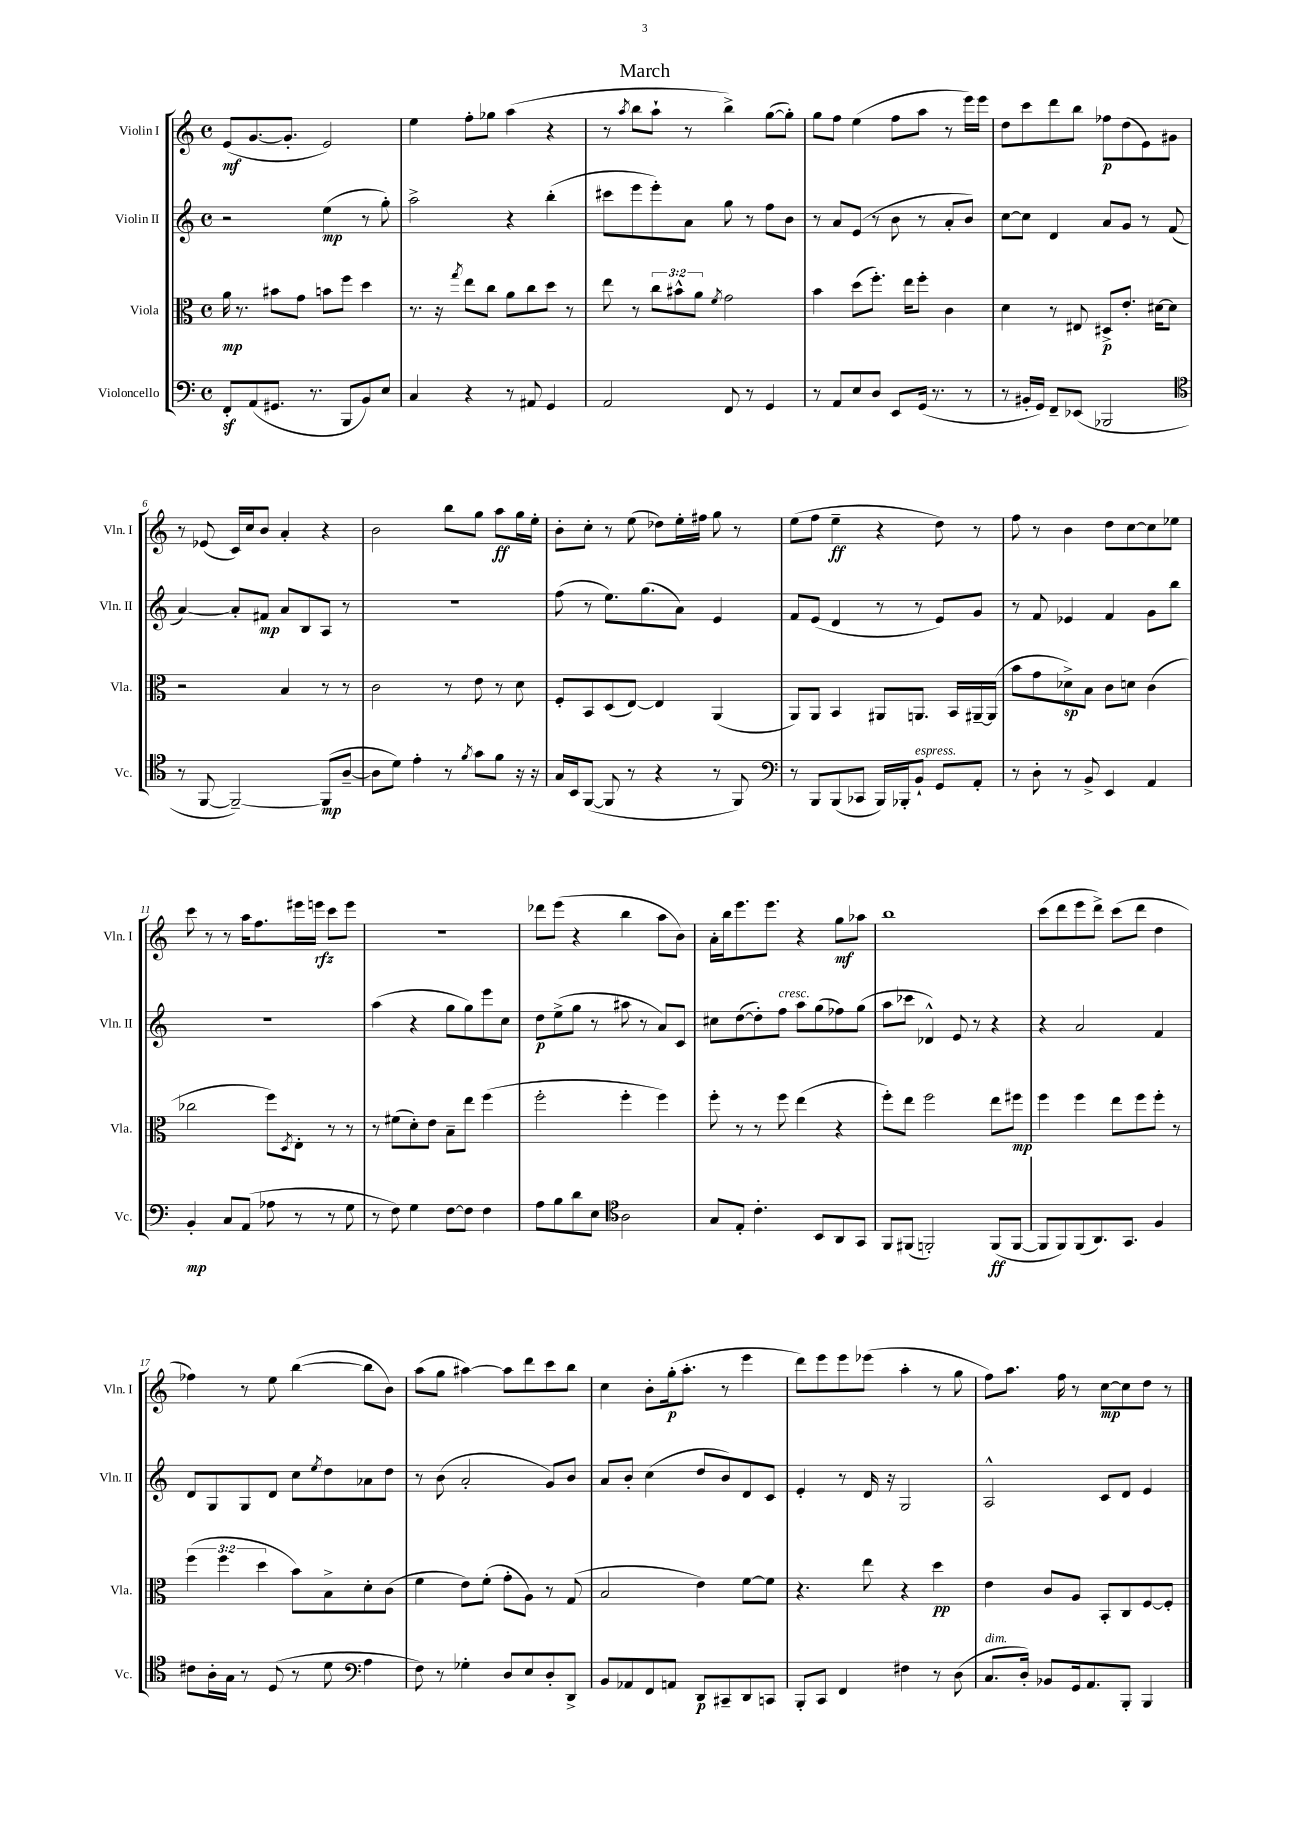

**kern	**kern	**kern	**kern
*staff4	*staff3	*staff2	*staff1
*clefF4	*clefC3	*clefG2	*clefG2
*k[]	*k[]	*k[]	*k[]
*M4/4	*M4/4	*M4/4	*M4/4
*met(c)	*met(c)	*met(c)	*met(c)
8FF'	16a	2r	(8e
.	8.r	.	.
(8AA	.	.	[8.g
8.GG#	8b#	.	.
.	.	.	8.g']
.	8g	.	.
8.r	.	.	.
.	8b	(4ee	2e)
8BBB	8ff	.	.
8BB)	4dd	8r	.
8E	.	8gg')	.
=	=	=	=
4C	8.r	2aa^	4ee
.	16r	.	.
.	8qgg	.	.
4r	8ee	.	8ff'
.	8cc	.	8gg-
8r	8a	4r	(4aa
8AA#	8cc	.	.
4GG	8dd	(4bb'	4r
.	8r	.	.
=	=	=	=
2AA	8ee	8ccc#	8r
.	.	.	8qaa
.	8r	8eee	8bb
.	12cc	8eee')	8aa`
.	12b#^^	.	.
.	.	8a	8r
.	12a	.	.
.	8qf	.	.
8FF	2g	8gg	4bb^)
8r	.	8r	.
4GG	.	8ff	([8gg
.	.	8b	8gg'])
=	=	=	=
8r	4b	8r	8gg
8AA	.	8a	8ff
8E	(8dd	(8e	(4ee
8D	8.ff')	8r	.
8EE	.	8b	8ff
.	16ee	.	.
(16GG	8ff'	8r	8aa
8.r	.	.	.
.	4c	8a'	8r
8r	.	8b)	16eee)
.	.	.	16eee
=	=	=	=
8r	4d	[8cc	8dd
16BB#'	.	8cc]	8ccc
16GG)	.	.	.
8FF~	8r	4d	8ddd
(8EE-	8E#	.	8bb
2BBB-	8D#^	8a	8ff-
.	8.e'	8g	(8dd
.	.	8r	8e)
.	[16d#	.	.
.	8d#]	(8f	8g#
=	=	=	=
*clefC4	*	*	*
8r	2r	[4a)	8r
[8FF	.	.	(8e-
2FF~_)	.	8a']	16c)
.	.	.	16cc
.	.	8f#	8b
.	4B	8a	4a'
.	.	8B	.
(8FF]	8r	8A	4r
[8A~	8r	8r	.
=	=	=	=
8A]	2c	1r	2b
8d)	.	.	.
4e'	.	.	.
8r	8r	.	8bb
8qf	.	.	.
8g	8e	.	8gg
8f	8r	.	8aa
16r	8d	.	16gg
16r	.	.	16ee'
=	=	=	=
16G	8F'	(8ff	8b'
16BB	.	.	.
([8FF	8BB	8r	8cc'
8FF]	(8D	8.ee)	8r
8r	[8E)	.	(8ee
.	.	(8.gg	.
4r	4E]	.	8dd-)
.	.	8a)	16ee'
.	.	.	16ff#
8r	(4AA	4e	8gg
8FF)	.	.	8r
=	=	=	=
*clefF4	*	*	*
8r	8AA)	8f	(8ee
8BBB	8AA	(8e	8ff
(8BBB	4BB	4d	4ee~
8CC-	.	.	.
16BBB)	8AA#	8r	4r
16BBB-'	.	.	.
8BB`	8.AA	8r	.
8GG	.	8e)	8dd)
.	16BB	.	.
8AA'	[16AA#~	8g	8r
.	(16AA#]	.	.
=	=	=	=
8r	8b	8r	8ff
8D'	8g	8f	8r
8r	8d-^)	4e-	4b
8BB^	8B	.	.
4EE	8c	4f	8dd
.	8d	.	[8cc
4AA	(4c	8g	8cc]
.	.	8bb	8ee-
=	=	=	=
4BB'	2cc-	1r	8ccc
.	.	.	8r
8C	.	.	8r
(8AA	.	.	16aa
.	.	.	8.ff
8A-	8ff)	.	.
.	8qD	.	.
8r	8E'	.	16eee#
.	.	.	16eee
8r	8r	.	8ccc
8G	8r	.	8eee
=	=	=	=
8r	8r	(4aa	1r
8F)	(8f#	.	.
4G	8d')	4r	.
.	8e	.	.
[8F	8B~	8gg	.
8F]	8ee	8gg)	.
4F	(4ff	8eee	.
.	.	8cc	.
=	=	=	=
8A	2ff'	8dd	8ddd-
8B	.	(8ee^	(8eee
8d	.	8gg	4r
8E	.	8r	.
*clefC4	*	*	*
2A	4ff'	8aa#	4bb
.	.	8r	.
.	4ff)	8a)	8aa
.	.	8c	8b)
=	=	=	=
8G	8ff'	8cc#	16a'
.	.	.	16bb
8E'	8r	([8dd	8.eee
4.c'	8r	8dd'])	.
.	.	.	8.eee
.	8ff	8ff	.
.	(4ee	8aa	4r
8BB	.	(8gg	.
8AA	4r	8ff-)	8gg
8GG	.	(8gg	8aa-
=	=	=	=
8FF	8ff')	8aa	1bb
(8FF#	8ee	8ccc-	.
2FF')	2ff	4d-^^)	.
.	.	8e	.
.	.	8r	.
(8FF	8ee	4r	.
[8FF	8ff#	.	.
=	=	=	=
8FF]	4ff	4r	(8ccc
8FF)	.	.	8ddd
(8FF	4ff	2a	8eee
8.AA)	.	.	8ddd^)
.	8ee	.	(8ccc
8.GG	.	.	.
.	8ff	.	8ddd
4F	8ff'	4f	4dd
.	8r	.	.
=	=	=	=
8c#	(6ff	8d	4ff-)
16A'	.	8G	.
.	6ff	.	.
16G	.	.	.
8r	.	8G	8r
.	6dd	.	.
(8D	.	8d	8ee
8r	8b)	8cc	([4bb
.	.	8qee	.
8d	8B^	8dd	.
*clefF4	*	*	*
4A	8d'	8a-	8bb]
.	(8c	8dd	8b)
=	=	=	=
8F)	4f	8r	(8aa
8r	.	(8b	8gg
4G-'	8e)	2a'	[4aa#)
.	(8f'	.	.
8D	8g'	.	8aa#]
8E	8A)	.	8ddd
8D'	8r	8g)	8ccc
8DD^	(8G	8b	8bb
=	=	=	=
8BB	2B	8a	4cc
8AA-	.	8b'	.
8FF	.	(4cc	8b'
8AA	.	.	(16gg'
.	.	.	8.aa'
8DD	4e)	8dd	.
8CC#~	.	8b)	8r
8DD	[8f	8d	4eee
8CC	8f]	8c	.
=	=	=	=
8BBB'	4.r	4e'	8ddd)
8CC	.	.	8eee
4FF	.	8r	8eee
.	8ee	16d	(8eee-
.	.	16r	.
4F#	4r	2G	4aa'
8r	4dd	.	8r
(8D	.	.	8gg
=	=	=	=
8.C	4e	2A^^	8ff)
.	.	.	8.aa
16D')	.	.	.
8BB-	8c	.	.
.	.	.	16ff
16GG	8A	.	8r
8.AA	.	.	.
.	8BB'	8c	[8cc
8BBB'	8C	8d	8cc]
4BBB	[8F	4e	8dd
.	8F']	.	8r
==	==	==	==
*-	*-	*-	*-
